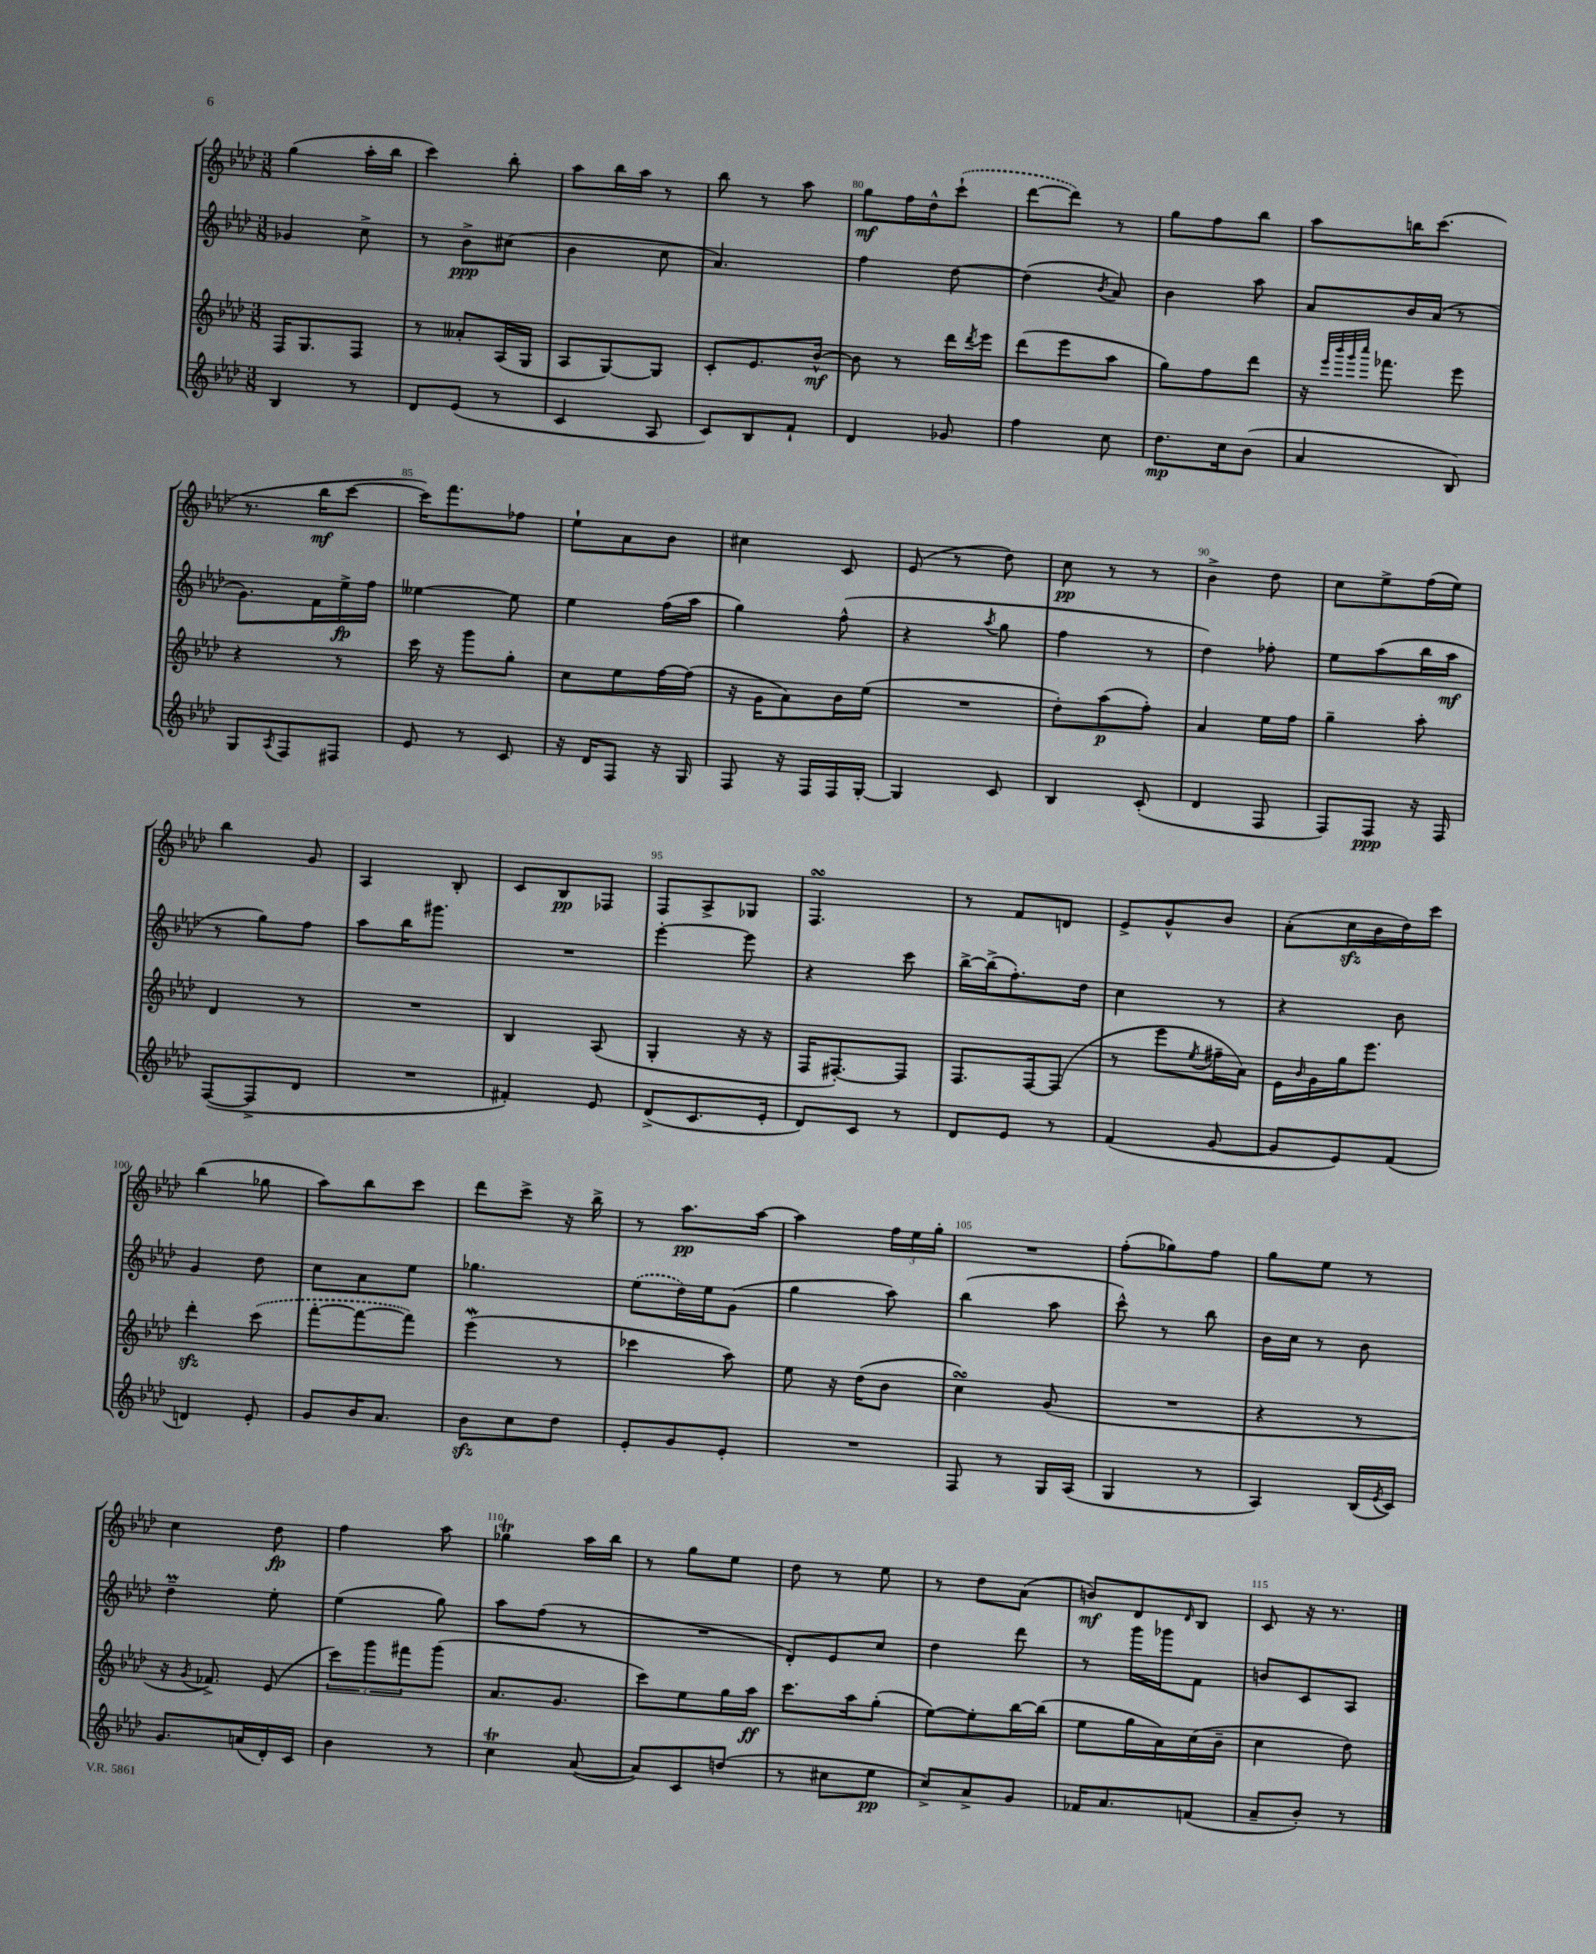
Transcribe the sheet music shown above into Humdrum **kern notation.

**kern	**kern	**kern	**kern
*staff4	*staff3	*staff2	*staff1
*clefG2	*clefG2	*clefG2	*clefG2
*k[b-e-a-d-]	*k[b-e-a-d-]	*k[b-e-a-d-]	*k[b-e-a-d-]
*M3/8	*M3/8	*M3/8	*M3/8
4B-	16F	4g-	(4gg
.	8.G	.	.
8r	8F	8cc^	16aa-'
.	.	.	16bb-
=	=	=	=
8d-	8r	8r	4ccc)
(8e-	8a--'	8b-^	.
8r	(16A-	(8cc#	8bb-'
.	16G	.	.
=	=	=	=
4c	8A-	4b-	8aa-
.	[8G)	.	16bb-
.	.	.	16aa-
8A-	8G]	8cc	8r
=	=	=	=
8c)	8c'	4.a-)	8bb-
8B-	8.e-	.	8r
8f`	.	.	8aa-
.	[16b-^^	.	.
=	=	=	=
4d-	8b-]	4ff	8gg
.	8r	.	16ff
.	.	.	16dd-^^
8g-	16ddd-	[8dd-	(8ccc`
.	8qddd-	.	.
.	16eee-	.	.
=	=	=	=
4ff	(8ddd-	(4dd-]	[8ddd-
.	8eee-	.	8ddd-])
.	.	8qb-	.
8cc	8aa-	8a-)	8r
=	=	=	=
8.dd-	8gg)	4b-	8gg
.	8ff	.	8ff
16cc	.	.	.
(8b-	8ddd-	8aa-	8bb-
=	=	=	=
4a-	16r	8a-	8aa-
.	32qqeee-	.	.
.	32qqbbb-	.	.
.	32qqggg	.	.
.	32qqcccc	.	.
.	8.fff-	.	.
.	.	16b-	16bb
.	.	(16a-	(8.ccc
8B-)	8eee-	8r	.
=	=	=	=
8G	4r	8.g)	8.r
8qA-	.	.	.
8F	.	.	.
.	.	16f	16bb-
8F#	8r	16ee-^	[8ccc
.	.	16ff	.
=	=	=	=
8e-	16ccc	[4ee--	16ccc])
.	16r	.	8.fff
8r	8ggg	.	.
8c	8gg'	8ee--]	8ff-
=	=	=	=
16r	8cc	4ee-	8ee-`
16d-	.	.	.
8F	8ee-	.	8a-
16r	[16ff	(16ff	8b-
16G	(16ff]	16aa-	.
=	=	=	=
8F	16r	4gg)	4cc#
.	16g	.	.
16r	8a-)	.	.
16F	.	.	.
16F	16b-	(8ff^^	8c
[16G'	(16ee-	.	.
=	=	=	=
4G]	4.r	4r	(8e-
.	.	.	8r
.	.	8qaa-	.
8c	.	8gg	8dd-)
=	=	=	=
4B-	8dd-')	4ff	8cc
.	(8aa-	.	8r
(8c'	8ff')	8r	8r
=	=	=	=
4d-	4a-	4dd-)	4b-^
8F	16ee-	8ff-'	8dd-
.	16ff	.	.
=	=	=	=
8F)	4gg~	8ee-	8cc
8F	.	(8aa-	8ee-^
16r	8aa-'	16bb-	(16ff
16F	.	16aa-	16ee-)
=	=	=	=
([8F	4d-	8r	4bb-
8F^]	.	8gg)	.
8d-	8r	8ff	8g
=	=	=	=
4.r	4.r	8aa-	4A-
.	.	16bb-	.
.	.	8.ggg#	.
.	.	.	8B-'
=	=	=	=
4f#')	4B-	4.r	8c
.	.	.	8B-
8e-	(8A-	.	8F-
=	=	=	=
(8d-^	4G'	[4eee-'	8F
8.c	.	.	8A-^
.	16r	8eee-]	8G-
16e-'	16r	.	.
=	=	=	=
8d-)	16F	4r	4.F
.	[8.F#')	.	.
8c	.	.	.
8r	8F#]	8ccc	.
=	=	=	=
8d-	8.F	[16bb-^	8r
.	.	(16bb-^]	.
8e-	.	8.ff')	8f
.	[16F	.	.
8r	(8F]	.	8d
.	.	16dd-	.
=	=	=	=
(4f	8r	4cc	8e-^
.	8eee-	.	8g^^
.	8qee-	.	.
[8g	16ff#~	8r	8b-
.	16a-)	.	.
=	=	=	=
8g]	16e-	4r	(8a-'
.	16qqb-	.	.
.	16g	.	.
8e-)	16gg	.	16cc
.	8.eee-	.	16b-
(8f	.	8b-	16dd-)
.	.	.	16ccc
=	=	=	=
4d)	4ddd-'	4g	(4bb-
8e-'	(8ccc	8dd-	8gg-
=	=	=	=
8g	[8fff'	8cc	8aa-)
16b-	8fff_	8a-	8bb-
8.a-	.	.	.
.	8fff])	8ee-	8ccc
=	=	=	=
8b-	(4eee-	4.gg-	8ddd-
8cc	.	.	8ccc^
8dd-	8r	.	16r
.	.	.	16bb-^
=	=	=	=
8e-'	4ccc-	(8ee-	8r
8g	.	16dd-)	8.aa-
.	.	16ee-	.
8e-'	8aa-)	(8g	.
.	.	.	[16aa-
=	=	=	=
4.r	8ee-	4gg	4aa-]
.	16r	.	.
.	(16dd-	.	.
.	8b-	8aa-)	24ff
.	.	.	24ee-
.	.	.	24gg'
=	=	=	=
8F	4cc)	(4bb-	4.r
8r	.	.	.
16G	(8g	8aa-	.
(16A-	.	.	.
=	=	=	=
4G	4.r	8ccc^^)	(8ff'
.	.	8r	8gg-)
8r	.	8bb-	8ff
=	=	=	=
4A-)	4r	16b-	8gg
.	.	16cc	.
.	.	8r	8ee-
(16B-	8r	8b-	8r
8qe-	.	.	.
16c)	.	.	.
=	=	=	=
8.g	16r	4dd-~	4cc
.	8qg	.	.
.	8.f-^)	.	.
(16a	.	.	.
16d-')	(8e-	8ee-'	8dd-
16c	.	.	.
=	=	=	=
4b-	12ccc)	(4ee-	4ff
.	12ggg	.	.
.	12fff#	.	.
8r	(8ggg	8gg)	8aa-
=	=	=	=
4cc	8.a-	8aa-	4gg-
.	.	(8ff	.
.	8.g	.	.
([8a-	.	8r	16aa-
.	.	.	16bb-
=	=	=	=
8a-])	8ccc)	4.r	8r
8c	8ee-	.	8gg
(8dd	16gg	.	8ee-
.	16aa-	.	.
=	=	=	=
8r	8.ccc	8d-')	8dd-
8cc#	.	8e-	8r
.	16aa-	.	.
8ee-	(8gg'	8cc	8ee-
=	=	=	=
8cc^)	[8ee-)	4dd-	8r
8a-^	8ee-']	.	8dd-
8g	[16bb-	8ddd-	(8a-
.	(16bb-]	.	.
=	=	=	=
16f-	8ee-	8r	8b)
8.a-	.	.	.
.	16gg	16ggg	8d-
.	16a-)	16ggg-	.
.	.	.	16qqd-
(8f	(16cc	8f	8B-
.	16b-~	.	.
=	=	=	=
8a-~	4cc	8b	8c
8b-')	.	8c	16r
.	.	.	8.r
8r	8dd-)	8A-	.
==	==	==	==
*-	*-	*-	*-
